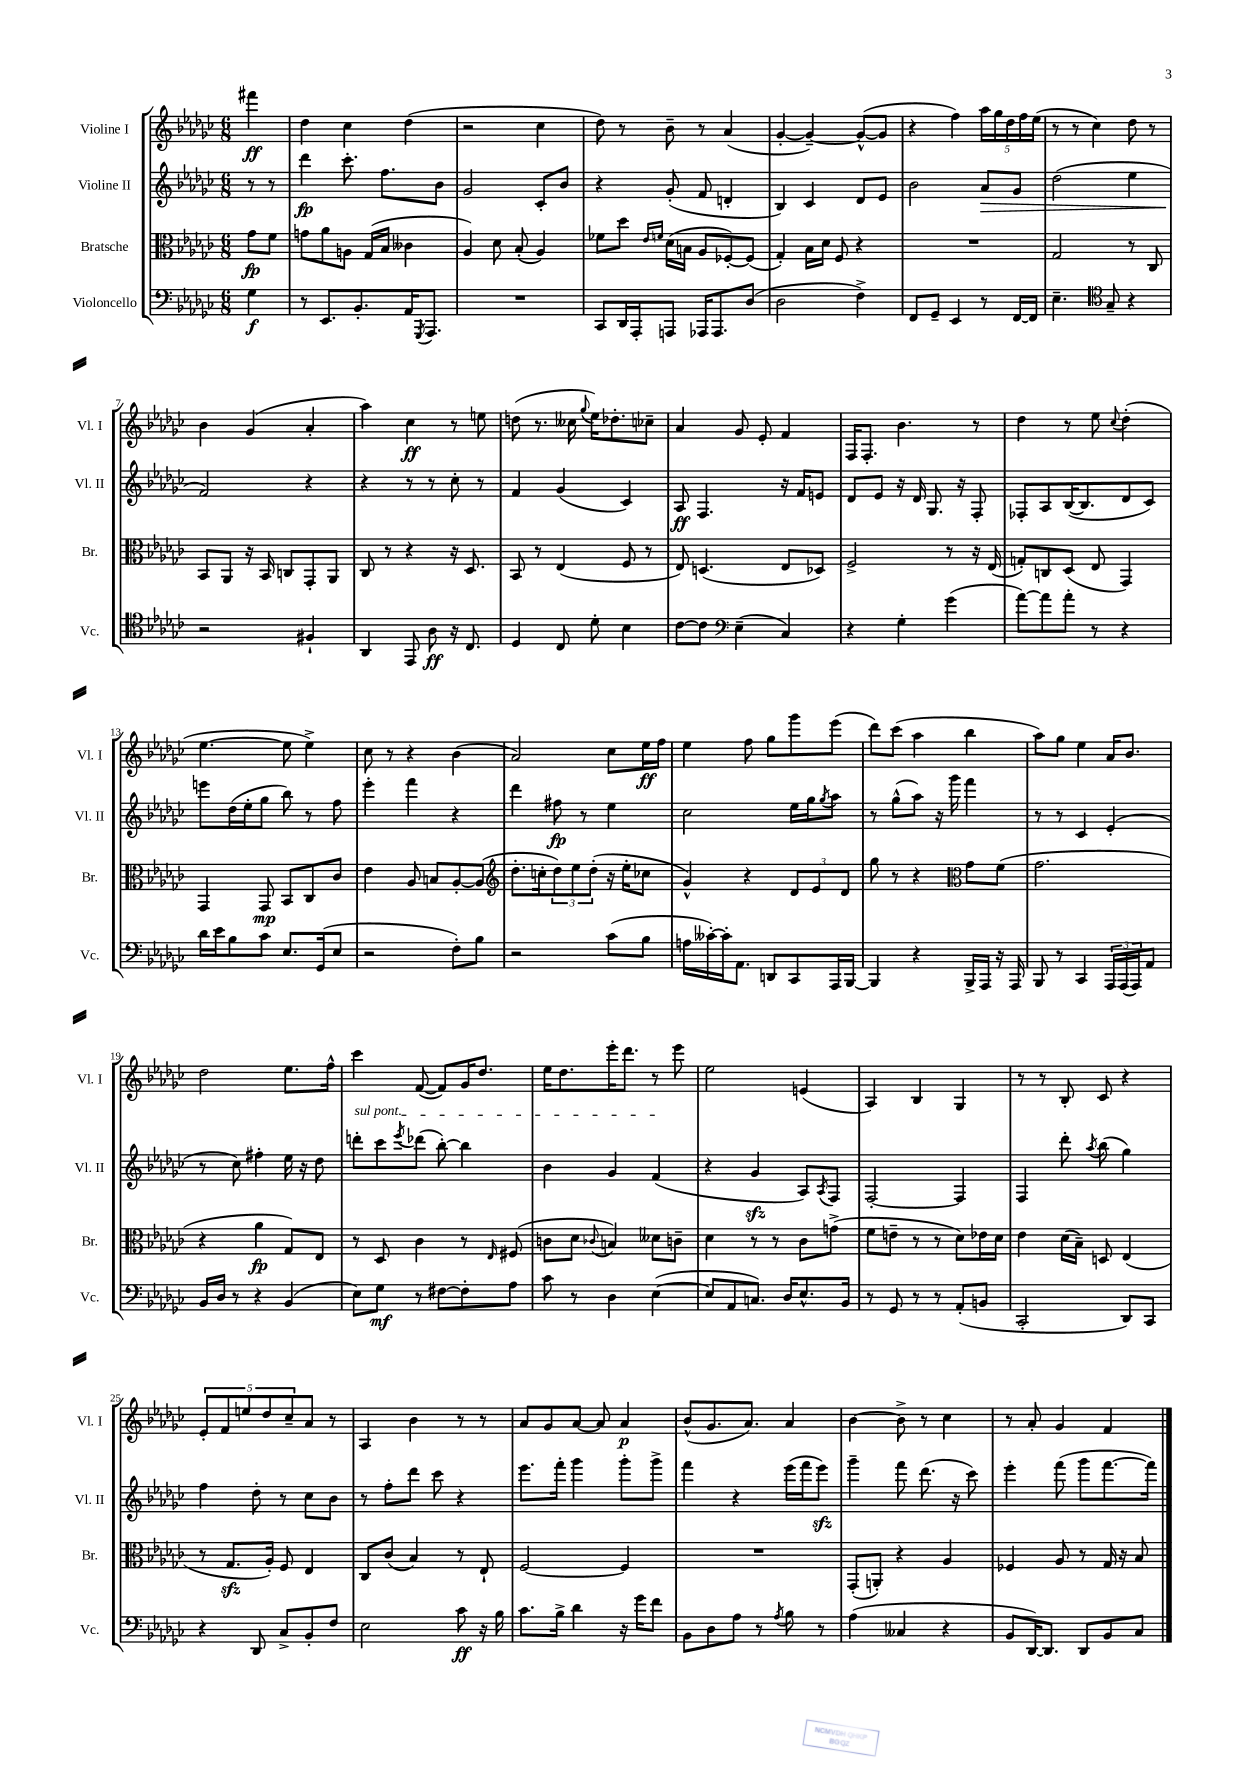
<<
\new StaffGroup <<
\new Staff = "s0" \with { instrumentName = "Violine I" shortInstrumentName = "Vl. I" } {
    \clef treble \key ges \major \numericTimeSignature \time 6/8 \partial 4
    fis'''4\ff |
    des''4 ces''4 des''4( |
    r2 ces''4 |
    des''8) r8 bes'8-- r8 aes'4( |
    ges'4~-. ges'4~--) ges'8~-^( ges'8 |
    r4 f''4) \tuplet 5/4 { aes''16 ges''16 des''16 f''16 ees''16( } |
    r8 r8 ces''4) des''8 r8 |
    bes'4 ges'4( aes'4-. |
    aes''4) ces''4\ff r8 e''8 |
    d''8( r8. ceses''16 \appoggiatura { ges''8 } ees''16) des''8.-. ces''8-- |
    aes'4 ges'8 ees'8-. f'4 |
    f16 f8.-. bes'4. r8 |
    des''4 r8 ees''8 \appoggiatura { ces''8 } des''4-.( |
    ees''4.~ ees''8 ees''4->) |
    ces''8 r8 r4 bes'4( |
    aes'2) ces''8 ees''16\ff f''16 |
    ees''4 f''8 ges''8 ges'''8 ees'''8( |
    des'''8) ces'''8( aes''4 bes''4 |
    aes''8) ges''8 ees''4 aes'16 bes'8. |
    des''2 ees''8. f''16-^ |
    ces'''4 f'8~( f'8) ges'16 des''8. |
    ees''16 des''8. ees'''16-. des'''8. r8 ees'''8 |
    ees''2 e'4( |
    aes4) bes4 ges4 |
    r8 r8 bes8-. ces'8 r4 |
    \tuplet 5/4 { ees'8-. f'8 e''8 des''8 ces''8-- } aes'8 r8 |
    aes4 bes'4 r8 r8 |
    aes'8 ges'8 aes'8~ aes'8 aes'4\p |
    bes'8-^( ges'8. aes'8.) aes'4 |
    bes'4~ bes'8-> r8 ces''4 |
    r8 aes'8-. ges'4 f'4 \bar "|." |
}
\new Staff = "s1" \with { instrumentName = "Violine II" shortInstrumentName = "Vl. II" } {
    \clef treble \key ges \major \numericTimeSignature \time 6/8 \partial 4
    r8 r8 |
    des'''4\fp ces'''8.-. f''8. bes'8 |
    ges'2 ces'8-. bes'8 |
    r4 ges'8-.( f'8 d'4-. |
    bes4) ces'4 des'8 ees'8 |
    bes'2 aes'8\> ges'8 |
    des''2( ees''4 |
    f'2\!) r4 |
    r4 r8 r8 ces''8-. r8 |
    f'4 ges'4( ces'4) |
    aes8\ff f4. r16 f'16 e'8 |
    des'8 ees'8 r16 des'16 ges8. r16 f8-. |
    fes8-. aes8 bes16~( bes8. des'8 ces'8) |
    e'''8 des''16( ees''16-. ges''8 bes''8) r8 f''8 |
    ees'''4-. f'''4 r4 |
    des'''4 fis''8\fp r8 ees''4 |
    ces''2 ees''16 ges''16 \acciaccatura { ges''8 } aes''8 |
    r8 ges''8-^( aes''8) r16 ges'''16 f'''4 |
    r8 r8 ces'4 ees'4-.( |
    r8 ces''8) fis''4-. ees''16 r16 des''8 |
    \once \override TextSpanner.bound-details.left.text = \markup { \italic "sul pont." } d'''8-.\startTextSpan ces'''8 \acciaccatura { ees'''8 } des'''8( bes''8~-.) bes''4 |
    bes'4 ges'4 f'4\stopTextSpan( |
    r4 ges'4\sfz aes8) \acciaccatura { aes8 } f8 |
    f2~-. f4 |
    f4 des'''8-. \acciaccatura { aes''8 } bes''8( ges''4) |
    f''4 des''8-. r8 ces''8 bes'8 |
    r8 f''8-. des'''8 ces'''8 r4 |
    ees'''8. f'''16-. ges'''4 ges'''8-. ges'''8-> |
    f'''4 r4 ees'''16( f'''16 ees'''8\sfz) |
    ges'''4-- f'''8 des'''8.( r16 ces'''8) |
    ees'''4-. f'''8( ges'''8 f'''8.~ f'''16) \bar "|." |
}
\new Staff = "s2" \with { instrumentName = "Bratsche" shortInstrumentName = "Br." } {
    \clef alto \key ges \major \numericTimeSignature \time 6/8 \partial 4
    ges'8\fp f'8 |
    g'8 aes'8 a8 ges16( bes16 ceses'4 |
    aes4) des'8 bes8-.( aes4) |
    fes'8 des''8 \grace { ees'16 f'16 } des'16( b16 aes8 fes8~-.) fes8( |
    ges4-.) bes16 des'16 f8 r4 |
    R2. |
    ges2 r8 ces8 |
    bes,8 aes,8 r16 bes,16 c8 ges,8-. aes,8 |
    ces8 r8 r4 r16 des8. |
    bes,8 r8 ees4( f8 r8 |
    ees8) d4.( ees8 des8) |
    f2-> r8 r16 ees16( |
    g8-.) c8 des8( ees8 ges,4) |
    ges,4 ges,8\mp bes,8 ces8 ces'8 |
    ees'4 aes8 b8 aes8~-. aes8( |
    \clef treble des''8.-. c''16-. \tuplet 3/2 { des''8) ees''8 des''8-.( } r16 ees''16-. ces''8 |
    ges'4-^) r4 \tuplet 3/2 { des'8 ees'8 des'8 } |
    ges''8 r8 r4 \clef alto ges'8 f'8( |
    ges'2. |
    r4 aes'4\fp ges8) ees8 |
    r8 des8 ces'4 r8 \grace { ees16 } fis8( |
    c'8 des'8 \appoggiatura { ces'8 } b4) deses'8 c'8-- |
    des'4 r8 r8 ces'8 g'8->( |
    f'8 e'8-- r8 r8 des'8) ees'16 des'16 |
    ees'4 des'16( bes16--) d8 ees4( |
    r8 ges8.\sfz aes16-.) f8 ees4 |
    ces8 ces'8( bes4) r8 ees8-! |
    f2~ f4 |
    R2. |
    ges,8-.( a,8-.) r4 aes4 |
    fes4 aes8 r8 ges16 r16 bes8 \bar "|." |
}
\new Staff = "s3" \with { instrumentName = "Violoncello" shortInstrumentName = "Vc." } {
    \clef bass \key ges \major \numericTimeSignature \time 6/8 \partial 4
    ges4\f |
    r8 ees,8. bes,8.-. aes,16 \acciaccatura { ges,,8 } aes,,8. |
    R2. |
    ces,8 des,16 aes,,16-. a,,8 aes,,16 aes,,8. des8( |
    des2 f4->) |
    f,8 ges,8-- ees,4 r8 f,16~ f,16 |
    ees4.-- \clef tenor ges8-- r4 |
    r2 fis4-! |
    aes,4 ees,8 aes8\ff r16 ces8. |
    des4 ces8 des'8-. bes4 |
    ces'8~ ces'8 \clef bass ees4--( ces4) |
    r4 ges4-. ges'4( |
    aes'8~) aes'8 aes'8-. r8 r4 |
    des'16 ees'16 bes8 ces'8 ees8. ges,16( ees8 |
    r2 f8-.) bes8 |
    r2 ces'8( bes8 |
    a16 ceses'16~-.) ceses'16-. aes,8. d,8 ces,8 aes,,16 bes,,16~ |
    bes,,4 r4 bes,,16-> aes,,16 r16 aes,,16 |
    bes,,8 r8 ces,4 \tuplet 3/2 { aes,,16 aes,,16( aes,,16) } aes,8 |
    bes,16 des16 r8 r4 bes,4( |
    ees8) ges8\mf r8 fis8~ fis8-. aes8 |
    ces'8 r8 des4 ees4~( |
    ees8 aes,8 c8.) des16 ees8.-^ bes,16 |
    r8 ges,8 r8 r8 aes,8-.( b,8 |
    ces,2-. des,8) ces,8 |
    r4 des,8 ces8-> bes,8-. f8 |
    ees2 ces'8\ff r16 bes16 |
    ces'8. bes16-> des'4 r16 ges'16 f'8 |
    bes,8 des8 aes8 r8 \acciaccatura { aes8 } bes8 r8 |
    aes4( ceses4 r4 |
    bes,8 des,16~) des,8. des,8 bes,8 ces8 \bar "|." |
}
>>
>>
